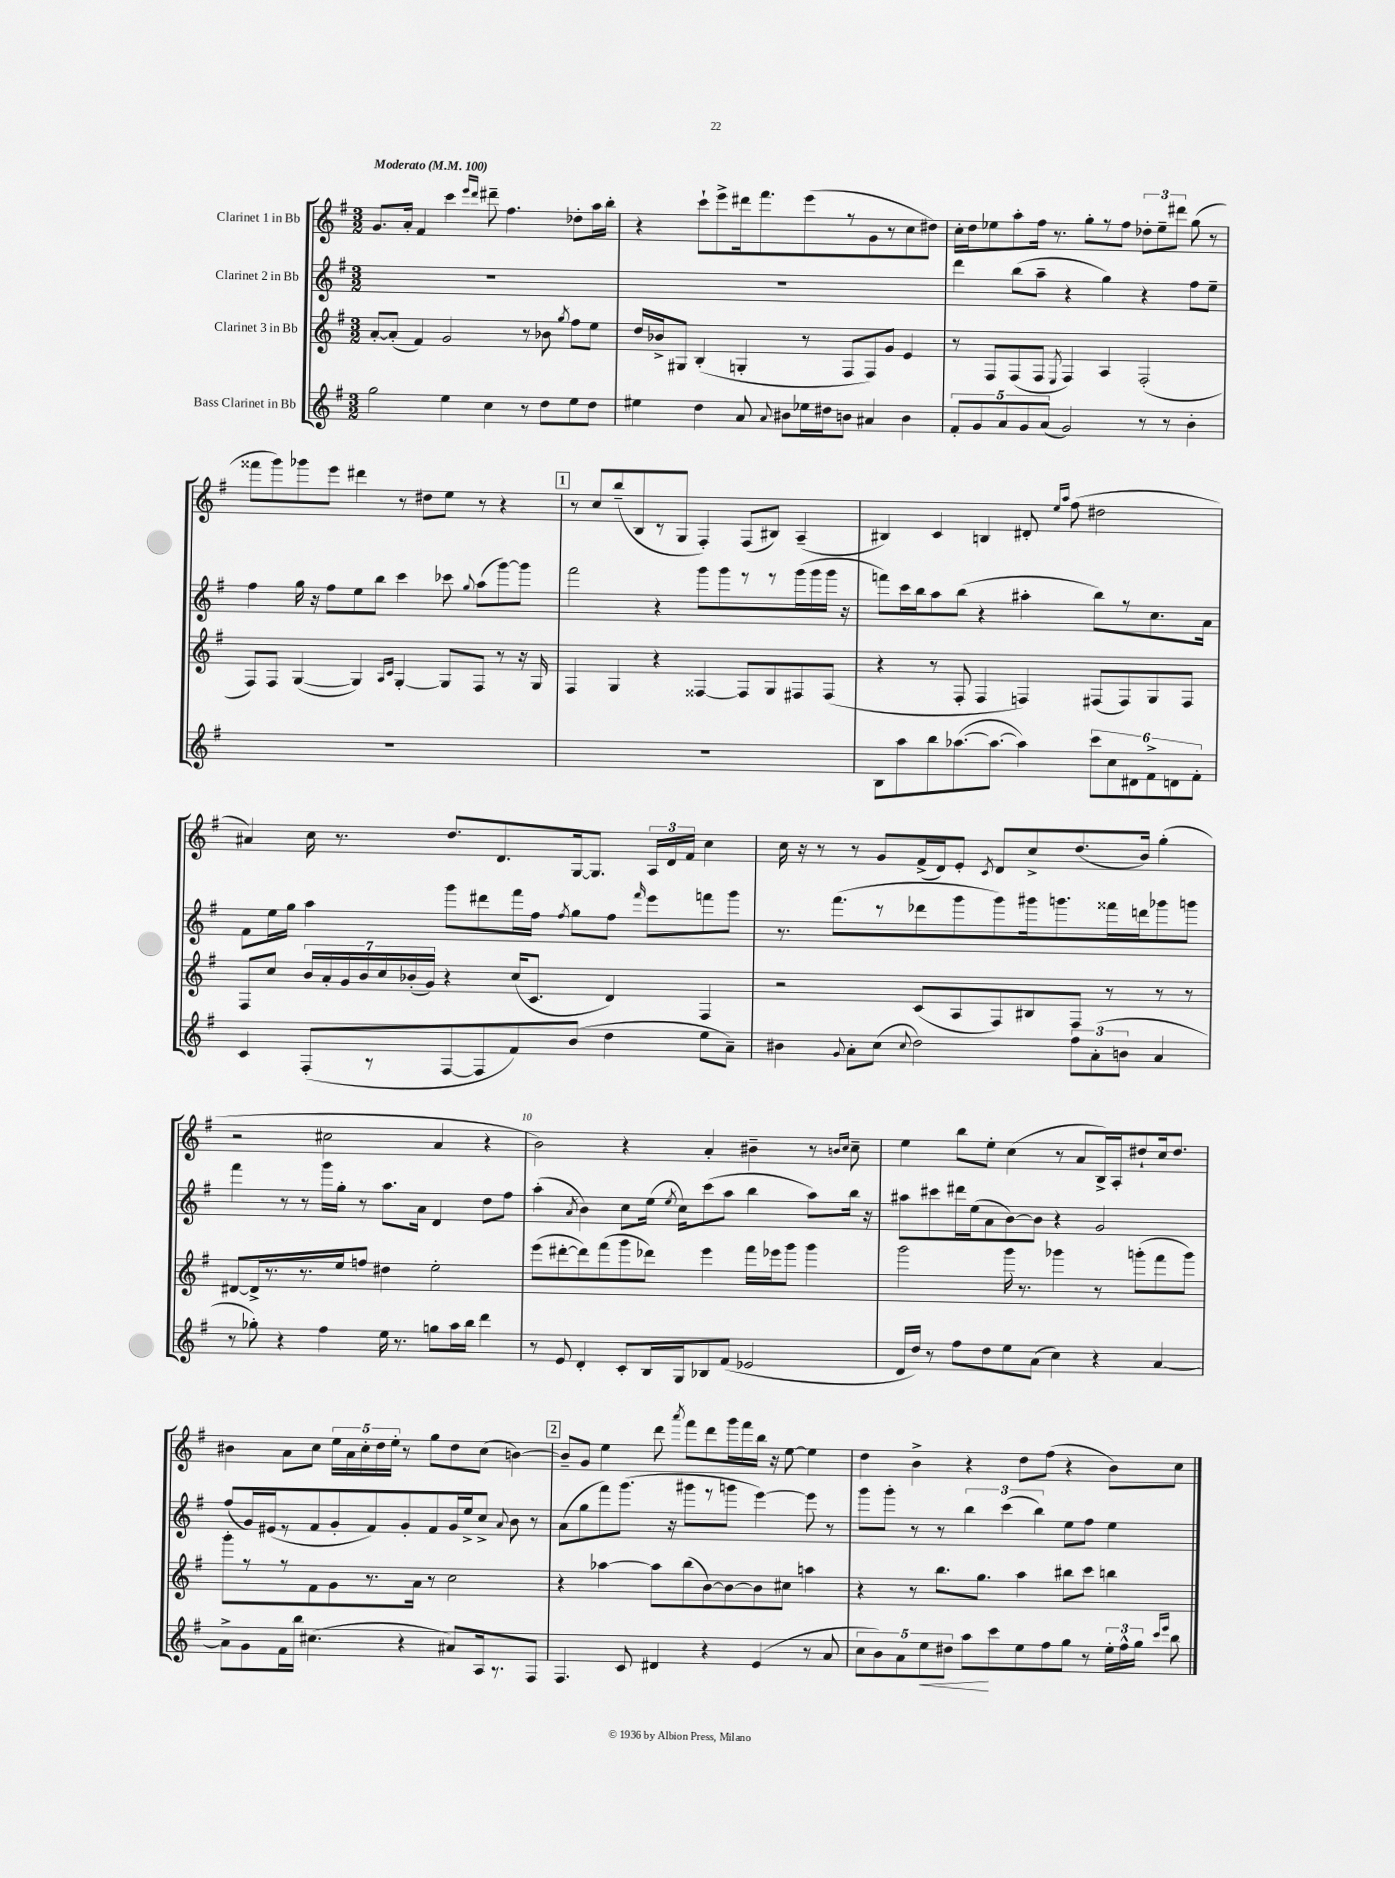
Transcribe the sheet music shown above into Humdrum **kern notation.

**kern	**dynam	**kern	**kern	**kern
*part4	*part4	*part3	*part2	*part1
*staff4	*staff4	*staff3	*staff2	*staff1
*I"Bass Clarinet in Bb	*	*I"Clarinet 3 in Bb	*I"Clarinet 2 in Bb	*I"Clarinet 1 in Bb
*clefG2	*	*clefG2	*clefG2	*clefG2
*k[f#]	*	*k[f#]	*k[f#]	*k[f#]
*M3/2	*	*M3/2	*M3/2	*M3/2
*MM100	*	*MM100	*MM100	*MM100
=1	=1	=1	=1	=1
!	!	!	!	!LO:TX:a:B:t=Moderato
2gg\	.	[8a'/L	1.r	8.g/L
.	.	(8a'/J]	.	.
.	.	.	.	16a'/Jk
.	.	4f#/)	.	4f#/
4ee\	.	2g/	.	4ccc\
.	.	.	.	16qqeee/LL
.	.	.	.	16qqddd/JJ
4cc\	.	.	.	8ddd#X~\
.	.	.	.	4.ff#\
8r	.	8r	.	.
8dd\L	.	8b-X\	.	.
.	.	8qgg/	.	.
8ee\	.	8ff#\L	.	8dd-X'\L
8dd\J	.	8ee\J	.	16aa\L
.	.	.	.	16bb'\JJ
=2	=2	=2	=2	=2
4ee#X\	.	16dd/LL	1.r	4r
.	.	16b-X^/J	.	.
.	.	8G#X/J	.	.
4dd\	.	(4B'/	.	8ccc`\L
.	.	.	.	8eee^\
8a/	.	4Gn'/	.	16ddd#X\k
.	.	.	.	8.fff#\
8qqa/	.	.	.	.
8b#X\L	.	.	.	.
16ee-X\L	.	8r	.	(8eee\
16dd#X\J	.	.	.	.
8bn\J	.	8F#/L	.	8r
4a#X/	.	8F#/)	.	8g\
.	.	8g/J	.	8r
4b\	.	4e/	.	8cc\
.	.	.	.	8dd#X\J)
=3	=3	=3	=3	=3
10f#'/L	.	8r	4ddd\	16cc'\LL
.	.	.	.	16dd\J
10g/	.	.	.	.
.	.	8F#/L	.	8ee-X\
10a/	.	.	.	.
.	.	(8F#/	(8bb\L	8aa'\
10g/	.	.	.	.
.	.	8F#/J	8aa~\J	16ff#\Jk
(10a/J	.	.	.	.
.	.	.	.	8.r
.	.	8qE/	.	.
2g/)	.	4F#/)	4r	.
.	.	.	.	8gg'\L
.	.	4A/	4gg\)	8r
.	.	.	.	8ff#\J
8r	.	(2F#'/	4r	12dd-X'\L
.	.	.	.	12ee-~\
8r	.	.	.	.
.	.	.	.	12ddd#X\J
4b'\	.	.	8ff#\L	(8gg\
.	.	.	8ee~\J	8r
!!LO:LB:g=z
=4	=4	=4	=4	=4
1.r	.	8F#/L)	4ff#\	8fff##X\L
.	.	8F#/J	.	8ggg\)
.	.	([4G/	16gg\	8ggg-X\
.	.	.	16r	.
.	.	.	8ff#\L	8eee\J
.	.	4G/])	8ee\	4ddd#X\
.	.	.	8bb\J	.
.	.	16qqA/LL	.	.
.	.	16qqc/JJ	.	.
.	.	[4G'/	4ccc\	8r
.	.	.	.	8dd#X\L
.	.	8G/L]	8ccc-X\	8ee\J
.	.	.	8qqgg/	.
.	.	8F#/J	(8aa\L	8r
.	.	8r	[8ggg\)	4r
.	.	16r	8ggg\J]	.
.	.	16G/	.	.
!!LO:REH:place=s1:t=1
=5	=5	=5	=5	=5
1.r	.	4F#/	2fff#\	8r
.	.	.	.	8cc/L
.	.	4G/	.	(8bb~/
.	.	.	.	8B/
.	.	4r	4r	8r
.	.	.	.	8G/J
.	.	[4F##X/	8ggg\L	4F#'/)
.	.	.	8ggg\	.
.	.	8F##/L]	8r	(8F#/L
.	.	8G/	8r	8B#X/J)
.	.	8F#X/	(16ggg\L	(4A~/
.	.	.	16ggg\	.
.	.	(8F#/J	16ggg\JJ	.
.	.	.	16r	.
=6	=6	=6	=6	=6
8B\L	.	4r	8fffn\L)	4B#X/)
8aa\	.	.	16ccc\L	.
.	.	.	16bb\J	.
8bb\	.	8r	8aa\	4c/
([8.aa-X\	.	8F#'/	(8bb\J	.
.	.	4F#/	4r	4Bn/
8.aa-\J_	.	.	.	.
4aa-\])	.	4Fn/)	4aa#X'\	8d#X'/
.	.	.	.	16qqee/LL
.	.	.	.	16qqaa/JJ
.	.	.	.	(8ff#\
12ccc\L	.	(8F#X/L	8bb\L)	2dd#X\
12cc\	.	.	.	.
.	.	8F#/)	8r	.
12d#X\	.	.	.	.
12f#^\	.	8G/	8.cc\	.
12dn\	.	.	.	.
.	.	8F#/J	.	.
12f#'\J	.	.	.	.
.	.	.	16a\Jk	.
!!LO:LB:g=z
=7	=7	=7	=7	=7
4c/	.	8F#/L	8f#\L	4a#X/)
.	.	8cc/J	16ee\L	.
.	.	.	16gg\JJ	.
(8F#'/L	.	28b/LL	4aa\	16cc\
.	.	28a'/	.	.
.	.	.	.	8.r
.	.	28g/	.	.
.	.	28b/	.	.
8r	.	.	.	.
.	.	28cc/	.	.
.	.	(28b-X'/	.	.
.	.	28g/JJ)	.	.
[8F#/	.	4r	8ggg\L	8.dd/L
8F#/]	.	.	8ddd#X\	.
.	.	.	.	8.d/
8f#/)	.	(16cc/KL	16fff#\L	.
.	.	8.c/J	16ff#\JJ	.
.	.	.	8qff#/	.
(8b/J	.	.	8gg\L	[16G/k
.	.	.	.	8.G/J]
4dd\	.	4d/)	8ff#\J	.
.	.	.	16qqfff#/	.
.	.	.	8eee\L	24A/LL
.	.	.	.	24d/
.	.	.	.	24f#/JJ
8ee\L	.	4F#/	8fffn\	4cc\
8a~\J)	.	.	8ggg\J	.
=8	=8	=8	=8	=8
4b#X\	.	2r	8.r	16cc\
.	.	.	.	16r
.	.	.	.	8r
.	.	.	(8.fff#\L	.
8qqg/	.	.	.	.
8a'\L	.	.	.	8r
(8cc\J	.	.	8r	8g/L
8qqcc/	.	.	.	.
2dd\)	.	(8c/L	8ddd-X\	(16f#^/L
.	.	.	.	16d/J)
.	.	8A/	8ggg\	8e'/J
.	.	.	.	8qc/
.	.	8F#/)	8ggg\)	8d/L
.	.	8B#X/	16ggg#X\k	8cc^/
.	.	.	8.gggn\	.
12ff#\L	.	8F#/J	.	(8.dd/
(12a'\	.	.	.	.
.	.	8r	16fff##X\L	.
12bn\J	.	.	.	.
.	.	.	16dddn\J	16b/Jk)
4a/	.	8r	8ggg-X\	(4gg'\
.	.	8r	8gggn\J	.
!!LO:LB:g=z
=9	=9	=9	=9	=9
8r	.	[8d#X/L	4fff#\	2r
8gg-X'\)	.	16d#^/L]	.	.
.	.	8.r	.	.
4r	.	.	8r	.
.	.	8.r	8r	.
4ff#\	.	.	16ggg\LL	2cc#X\
.	.	16ee/J	16gg'\JJ	.
.	.	8ffn/J	8r	.
16ee\	.	4dd#X\	8.aa\L	.
8.r	.	.	.	.
.	.	.	16a\Jk	.
8ggn\L	.	2ee'\	4d/	4a/
16aa\L	.	.	.	.
16bb\JJ	.	.	.	.
4ddd\	.	.	8dd\L	4r
.	.	.	8ff#\J	.
=10	=10	=10	=10	=10
8r	.	(8eee\L	(4aa'\	2b\)
8e/	.	[8ddd#X'\	.	.
.	.	.	8qa/	.
4d'/	.	8ddd#\])	4b\)	.
.	.	(8fff#\	.	.
8c'/L	.	8ggg\	8cc\L	4r
16B/L	.	8ddd-X\J)	(16ee\Jk	.
.	.	.	8qee/	.
16G/J	.	.	16cc\KL)	.
8B-X/	.	4eee\	(8ccc\	4a'/
(8f#/J	.	.	8aa\J	.
2e-X/	.	16fff#\LL	4bb\	4b#X~\
.	.	16eee-X\J	.	.
.	.	8ggg\J	.	.
.	.	4ggg\	8aa\L)	8r
.	.	.	.	16qqbn/LL
.	.	.	.	16qqcc/JJ
.	.	.	16bb\Jk	8cc~\
.	.	.	16r	.
=11	=11	=11	=11	=11
16d/LL	.	2ggg\	8aa#X\L	4ee\
16dd/JJ)	.	.	.	.
8r	.	.	8ccc#X\	.
8ff#\L	.	.	16ddd#X\L	8bb\L
.	.	.	(16ee\J	.
8dd\	.	.	8a\	8ee'\J
8ee\	.	16ggg\	[8b\)	(4cc\
.	.	8.r	.	.
(8a\J	.	.	8b\J]	.
4cc\)	.	4ggg-X\	4r	8r
.	.	.	.	8a/L
4r	.	8r	2g/	16B^/L)
.	.	.	.	16A'/J
.	.	(8gggn'\L	.	8dd#X`/
[4a/	.	8fff#\	.	16cc/k
.	.	.	.	8.dd#/J
.	.	8ggg\J)	.	.
!!LO:LB:g=z
=12	=12	=12	=12	=12
8a^\L]	.	8ggg'\L	(8ff#/L	4b#X\
8g\	.	8r	16g/L)	.
.	.	.	(16e#X/J	.
16f#\L	.	8r	8r	8a\L
16bb\JJ	.	.	.	.
(4.cc#X\	.	8f#\	8f#/	8cc\J
.	.	8g\	8g'/	20ee\LL
.	.	.	.	20a\
.	.	.	.	20cc'\
.	.	8.r	8f#/)	.
.	.	.	.	20dd\
.	.	.	.	20ee'\JJ
4r	.	.	8g'/	8r
.	.	16a\Jk	.	.
.	.	8r	8f#/	8gg\L
8a#X/L)	.	2cc\	16g/L	8dd\
.	.	.	16ee^/J	.
16A/k	.	.	8cc^/J	(8cc\J
8.r	.	.	.	.
.	.	.	8qqa/	.
.	.	.	8b\	[4bn\)
8F#/J	.	.	8r	.
!!LO:REH:place=s1:t=2
=13	=13	=13	=13	=13
4.F#/	.	4r	(8a\L	8b~/L]
.	.	.	8gg\	8g/J
.	.	[4aa-X\	8fff#\)	4ee\
8c/	.	.	(8.ggg\J	.
4d#X/	.	8aa-\L]	.	8ddd\
.	.	.	16r	.
.	.	.	.	8qaaa/
.	.	(8bb\	8ggg#X\L	8fff#\L
4r	.	[8b\)	8r	8ddd\
.	.	8b\_	8gggn\J	16ggg\L
.	.	.	.	16fff#\
(4e/	.	8b\]	[4eee\)	16bb\JJ
.	.	.	.	16r
.	.	8cc#X\J	.	[8ee\
8r	.	4aan\	8eee\]	4ee\]
8a/	.	.	8r	.
=14	=14	=14	=14	=14
10cc\L	.	4r	8ggg\L	4dd\
10b\)	.	.	.	.
.	.	.	8ggg'\J	.
10a\	.	.	.	.
.	.	8r	8r	4b^\
!	!LO:HP:b	!	!	!
10ee\	<	.	.	.
.	.	8.bb\L	8r	.
10dd#X\J	.	.	.	.
8aa\L	.	.	6bb\	4r
.	.	8.gg\J	.	.
8ccc\	[	.	.	.
.	.	.	(6ccc\	.
8ee\	.	4aa\	.	8dd\L
.	.	.	6bb\)	.
8ff#\	.	.	.	(8ff#\J
8gg\J	.	8bb#X\L	8ee\L	4r
8r	.	8ccc\J	8ff#\J	.
24ee'\LL	.	4bbn\	4ee\	8b\L)
24ff#^^\	.	.	.	.
24gg\JJ	.	.	.	.
16qqccc/LL	.	.	.	.
16qqeee/JJ	.	.	.	.
8bb\	.	.	.	8cc\J
==	==	==	==	==
*-	*-	*-	*-	*-
